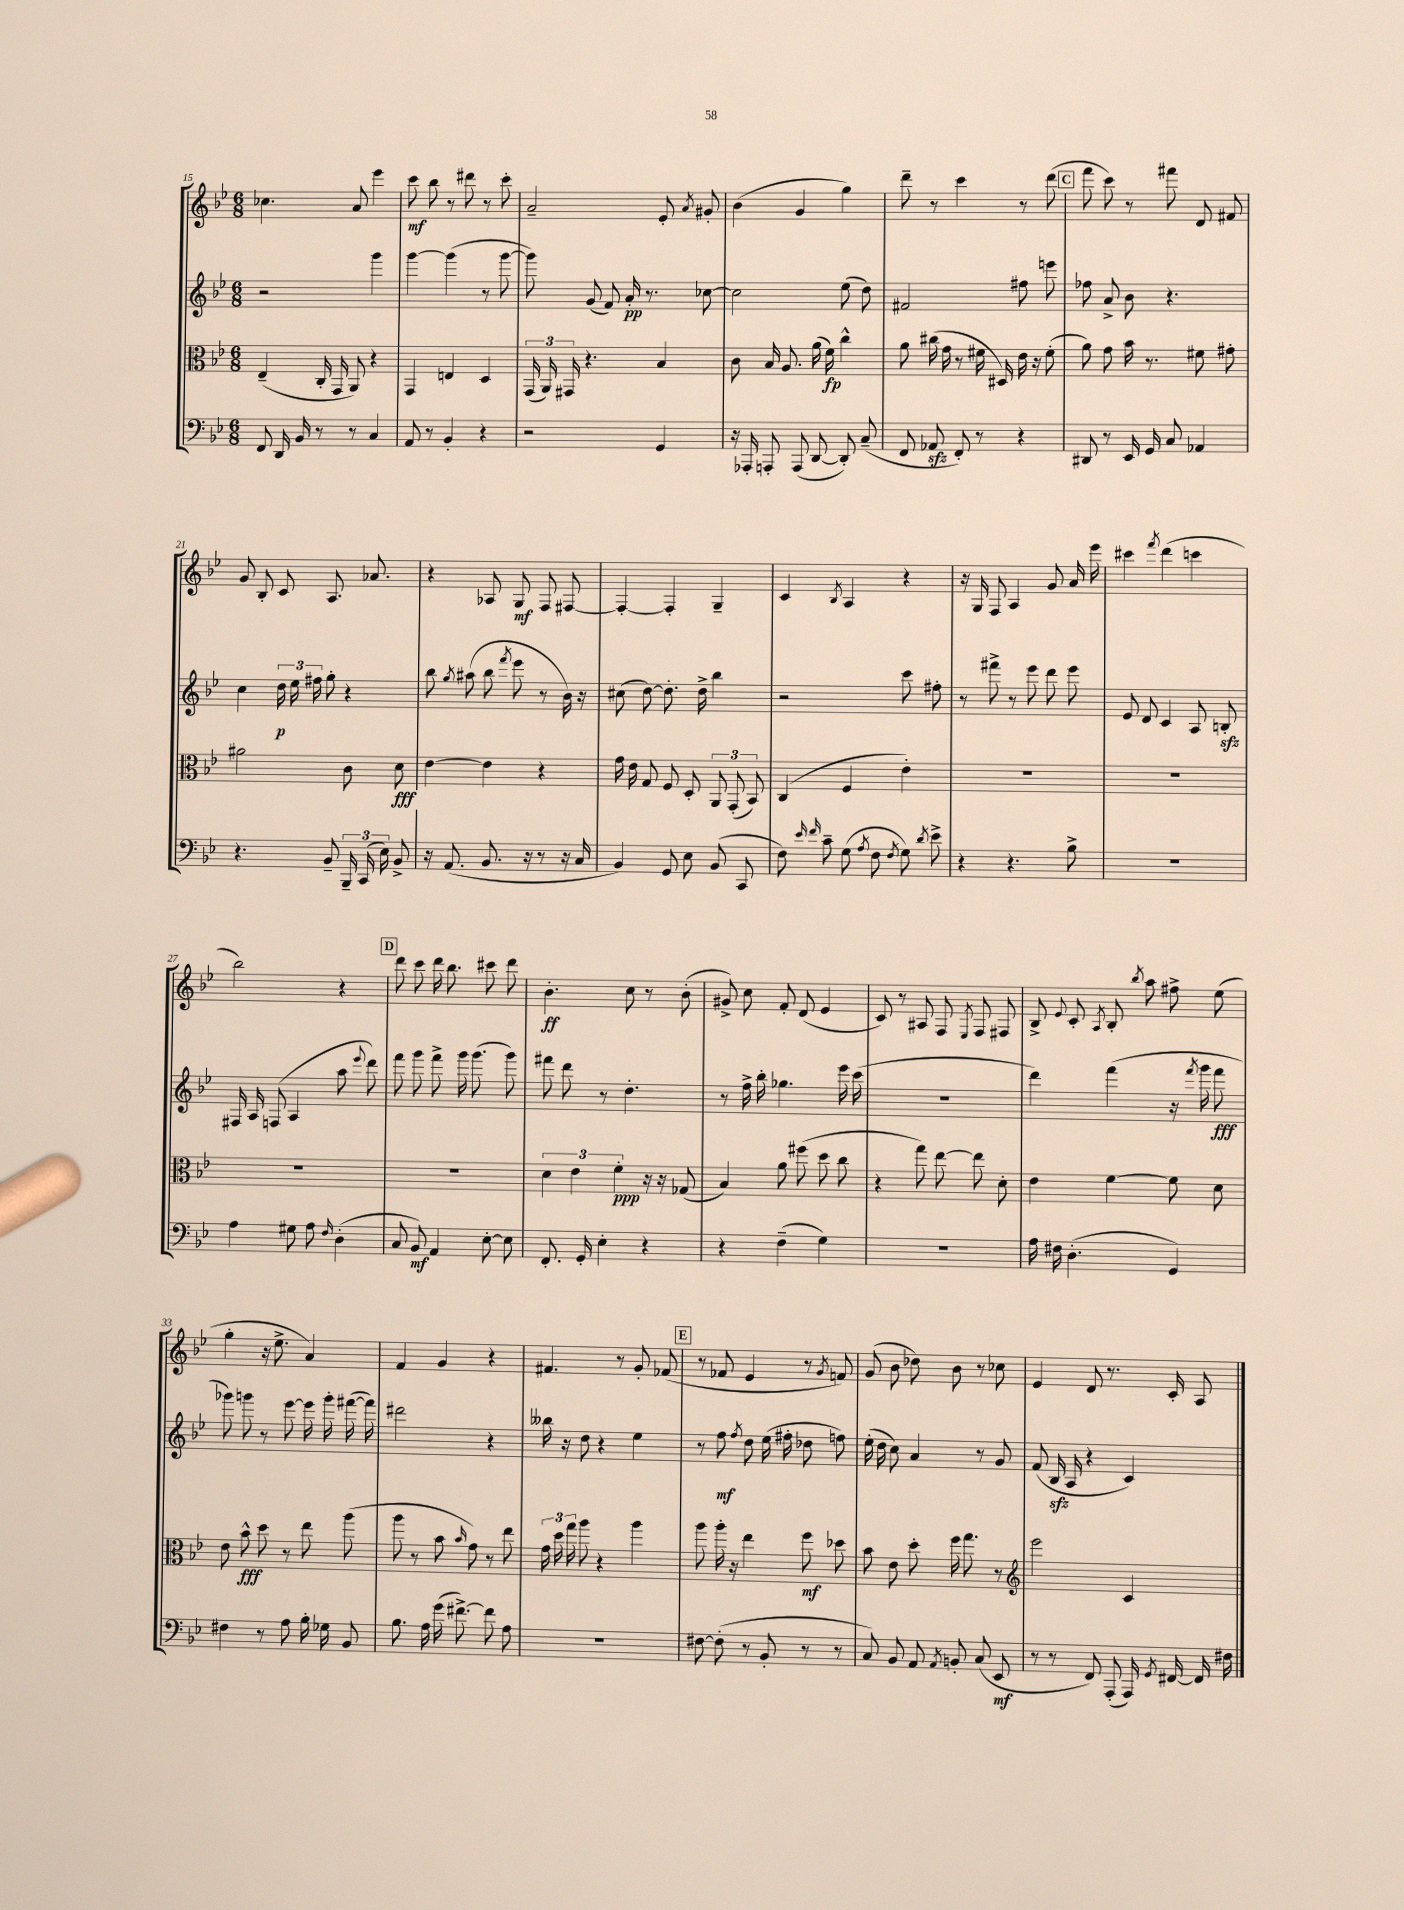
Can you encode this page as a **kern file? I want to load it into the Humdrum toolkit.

**kern	**kern	**kern	**kern
*staff4	*staff3	*staff2	*staff1
*clefF4	*clefC3	*clefG2	*clefG2
*k[b-e-]	*k[b-e-]	*k[b-e-]	*k[b-e-]
*M6/8	*M6/8	*M6/8	*M6/8
8FF	(4E-~	2r	4.cc-
16DD	.	.	.
16BB-	.	.	.
8r	16C'	.	.
.	16GG	.	.
8r	8AA)	.	8a
4C	4r	4ggg	4eee-
=	=	=	=
8AA	4GG	[4ggg	8ccc
8r	.	.	8bb-
4BB-'	4E	(4ggg]	8r
.	.	.	8ddd#
4r	4D	8r	8r
.	.	[8ggg	8ccc'
=	=	=	=
2r	(24GG	8ggg])	2a~
.	24AA)	.	.
.	24GG#	.	.
.	4.r	(8g	.
.	.	8f)	.
.	.	16a'	.
.	.	8.r	.
4GG	4B-	.	8e-'
.	.	.	8qa
.	.	[8cc-	8g#'
=	=	=	=
16r	8c	2cc-]	(4b-
16AAA-'	.	.	.
8AAA'	16B-	.	.
.	8.A	.	.
(8AAA	.	.	4g
[8DD	(16a	.	.
.	16f)	.	.
8DD'])	4cc^^	(8ee-	4gg)
(8C~	.	8dd)	.
=	=	=	=
8FF	8a	2f#	8ddd~
8AA-	(16cc#	.	8r
.	16g	.	.
8FF')	8r	.	4ccc
8r	16f#	.	.
.	16D#)	.	.
4r	16e-	8ff#	8r
.	16r	.	.
.	(8f#'	8eee	(8ddd
=	=	=	=
8DD#	8a)	8ff-	8fff
8r	8g	8a^	8ccc)
16EE-	16b-	8b-	8r
16GG	8.r	.	.
8C	.	4.r	8fff#
4AA-	8f#	.	8d
.	8g#'	.	8f#
=	=	=	=
4.r	2a#	4cc	8g
.	.	.	8B-'
.	.	24dd	8c
.	.	24ee-	.
.	.	24ff#	.
8BB-~	.	8gg'	8.A
24BBB-~	8c	4r	.
(24CC	.	.	.
.	.	.	8.a-
24E-)	.	.	.
8BB-^	8d	.	.
=	=	=	=
16r	[4e-	8bb-	4r
(8.AA	.	.	.
.	.	8qgg	.
.	.	(8aa#	.
8.BB-	4e-]	8bb-	8A-
.	.	8qfff	.
.	.	8eee-	8G
16r	.	.	.
8r	4r	8r	8F
16r	.	16b-)	[8F#
16C	.	16r	.
=	=	=	=
4BB-)	16g	(8cc#	4F#'_
.	16e-	.	.
.	8G	[8dd)	.
8GG	8F	8.dd']	4F#']
8E-	8D'	.	.
.	.	16dd^	.
(8BB-	12AA	4bb-	4G~
.	(12GG'	.	.
8CC	.	.	.
.	12BB-)	.	.
=	=	=	=
8F)	(4C	2r	4c
16qqe-	.	.	.
16qqf	.	.	.
8c~	.	.	.
.	.	.	8qB-
(8G	4F	.	4A
8qA	.	.	.
8F	.	.	.
8qF	.	.	.
8G)	4e-')	8ccc	4r
8qd	.	.	.
8e-^	.	8ff#'	.
=	=	=	=
4r	2.r	8r	16r
.	.	.	16G
.	.	8fff#^	8F
4.r	.	8r	4A
.	.	8eee-	.
.	.	8ddd	8g
8B-^	.	8eee-	16a
.	.	.	16eee-
=	=	=	=
2.r	2.r	8e-	4ccc#
.	.	8d	.
.	.	.	8qfff
.	.	4c	(4ddd
.	.	8A	4ccc
.	.	8B'	.
=	=	=	=
4A	2.r	16F#	2bb-)
.	.	16A	.
.	.	(8F	.
8G#	.	4A	.
8A	.	.	.
16qqF	.	.	.
(4D'	.	8aa	4r
.	.	8qqeee-	.
.	.	8ddd)	.
=	=	=	=
8C	2.r	8fff	8ddd
8BB-)	.	8ggg	8ccc
4AA	.	8fff^	16ddd
.	.	.	8.bb-
.	.	16ggg	.
.	.	(8.ggg	.
[8E-'	.	.	8ccc#
8E-]	.	8ggg)	8ddd
=	=	=	=
8.FF'	6d	8fff#	4.b-'
.	.	8ddd	.
.	6e-	.	.
16GG'	.	.	.
4E-'	.	8r	.
.	6f'	.	.
.	.	4.dd'	8cc
4r	16r	.	8r
.	16r	.	.
.	(8G-	.	(8b-'
=	=	=	=
4r	4B-)	8r	8g#^)
.	.	16ff^	8cc
.	.	16bb-'	.
(4F~	8a	4.gg-	8f'
.	(8ff#	.	(8d
4G)	8dd	.	4e-
.	8cc	16eee-	.
.	.	(16ccc	.
=	=	=	=
2.r	4r	2.r	8c)
.	.	.	8r
.	8gg)	.	8A#
.	[8ee-	.	8F
.	.	.	8qE-
.	8ee-]	.	8F
.	8d'	.	8F#
=	=	=	=
16A	4e-	4ddd)	8B-^
16F#	.	.	.
.	.	.	8qqe-
(4.D'	.	.	8c'
.	.	.	8qA
.	[4f	(4fff	8B-'
.	.	.	8qbb-
.	.	.	8aa
4GG)	8f]	16r	8ff#^
.	.	8qfff	.
.	.	16ggg	.
.	8d	8fff	(8ee-
=	=	=	=
4F#	8e-	8ggg-)	4gg'
.	8b-^^	8ggg	.
8r	8dd	8r	16r
.	.	.	8.ee-^
8A	8r	[8eee-	.
16B-'	8ee-	16eee-]	4a)
16G-	.	16ggg'	.
8BB-	(8aa	([16fff#	.
.	.	16fff#])	.
=	=	=	=
8.B-	8aa	2ddd#	4f
.	8r	.	.
16A	.	.	.
(16g	8b-	.	4g
[8.f#^)	.	.	.
.	16qqb-	.	.
.	8g)	.	.
8f#]	8r	4r	4r
8A	8ee-	.	.
=	=	=	=
2.r	24g	16bb--	4.f#
.	24dd	.	.
.	.	16r	.
.	24gg	.	.
.	8aa	8dd	.
.	4r	4r	.
.	.	.	8r
.	4aa	4ee-	8g'
.	.	.	(8f-
=	=	=	=
[8F#	8aa	8r	8r
(8F#']	16aa'	8ff	8f-
.	16r	.	.
.	.	8qff	.
8r	4ee-	8dd	4e-
8BB-'	.	(16ee-	.
.	.	16ff#'	.
8r	8ff	8dd-	8r
.	.	.	8qg
8r	8dd-	8ff)	8f)
=	=	=	=
8C)	8b-	(16ee-'	(8g
.	.	16dd	.
8BB-	8e-	8cc)	8b-
8AA	8dd'	4a	8dd-)
8qAA	.	.	.
8BB'	16ff	.	8b-
.	8.gg	.	.
(8C	.	8r	8r
8EE-	8r	8g	8cc-
=	=	=	=
*	*clefG2	*	*
8r	2eee-	(8f	4e-
8r	.	16B-	.
.	.	16A	.
8FF)	.	4r	8d
(8AAA'	.	.	8.r
16AAA)	4c	4c)	.
8qGG	.	.	.
[16FF#	.	.	16c'
16FF#]	.	.	8A
16F#	.	.	.
==	==	==	==
*-	*-	*-	*-
